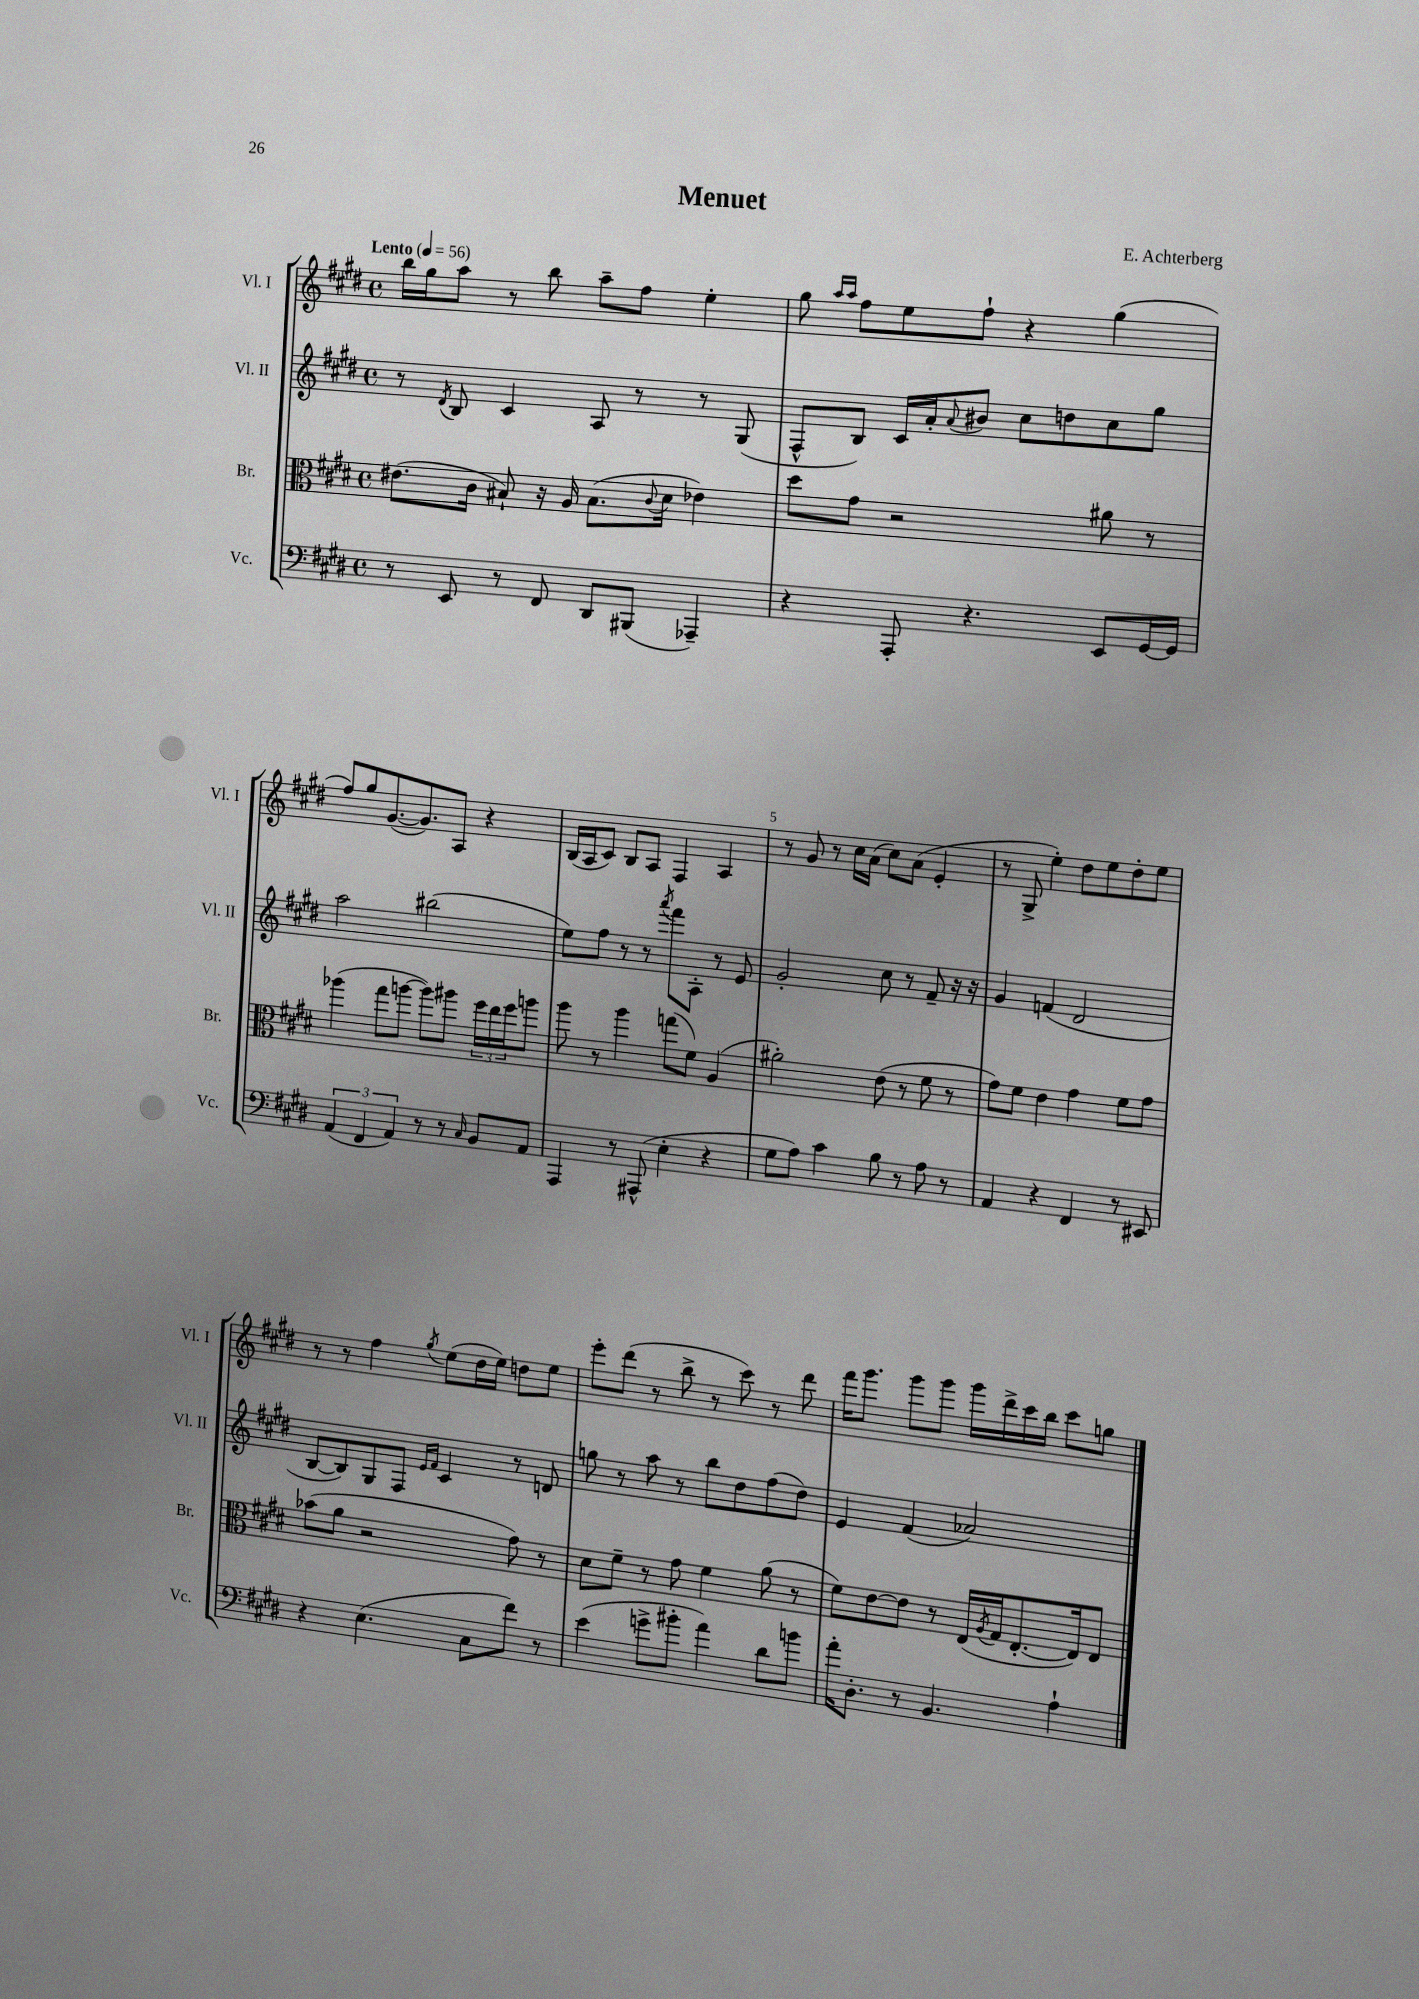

**kern	**kern	**kern	**kern
*staff4	*staff3	*staff2	*staff1
*clefF4	*clefC3	*clefG2	*clefG2
*k[f#c#g#d#]	*k[f#c#g#d#]	*k[f#c#g#d#]	*k[f#c#g#d#]
*M4/4	*M4/4	*M4/4	*M4/4
*met(c)	*met(c)	*met(c)	*met(c)
*MM56	*MM56	*MM56	*MM56
8r	(8.e#\L	8r	16bb\LL
.	.	.	16gg#\J
.	.	8qd#/	.
8EE/	.	8B/	8aa\J
.	16c#\Jk	.	.
8r	8B#`/)	4c#/	8r
8FF#/	16r	.	8bb\
.	16A/	.	.
8DD#/L	(8.B#\L	8A/	8aa~\L
(8BBB#/J	.	8r	8ff#\J
.	8qqc#/	.	.
.	16d#\Jk	.	.
4AAA-~/)	4e-\)	8r	4ee'\
.	.	(8G#/	.
=	=	=	=
4r	8dd#\L	8F#^^/L	8gg#\
.	.	.	16qqaa/LL
.	.	.	16qqaa/JJ
.	8g#\J	8B/J)	8ff#\L
8AAA'/	2r	16c#/LL	8ee\
.	.	16a'/J	.
.	.	8qqa/	.
4.r	.	8b#/J	8ff#`\J
.	.	8cc#\L	4r
.	.	8dd\	.
8EE/L	8a#\	8cc#\	(4gg#\
[16GG#/L	8r	8gg#\J	.
16GG#/]JJ	.	.	.
=	=	=	=
(6AA/	(4aa-\	2aa\	8ff#/L)
.	.	.	8gg#/
6FF#/	.	.	.
.	8gg#\L	.	([8.g#/
6AA/)	.	.	.
.	[8aa\J	.	.
.	.	.	8.g#/])
8r	8aa\]L)	(2bb#\	.
8r	8aa#\J	.	8A/J
16qqC#/	.	.	.
8BB/L	24ff#\LL	.	4r
.	24ee\	.	.
.	24ff#\J	.	.
8AA/J	8aa\J	.	.
=	=	=	=
4AAA/	8aa\	8ee\L)	(16B/LL
.	.	.	16A/J
.	8r	8ff#\J	8c#/J)
8r	4aa\	8r	8B/L
(8AAA#^^/	.	8r	8A/J
.	.	8qaaa/	.
4E'\	(8gg\L	8fff#\L	4F#/
.	8f#\J)	8A'\J	.
4r	(4A/	8r	4A/
.	.	8e/	.
=	=	=	=
8G#\L	2a#'\)	2g#'/	8r
8A\J)	.	.	8g#/
4c#\	.	.	8r
.	.	.	16cc#\LL
.	.	.	(16a\JJ
8B\	(8e\	8cc#\	8cc#\L)
8r	8r	8r	(8a\J
8A\	8f#\	8f#~/	4e'/
8r	8r	16r	.
.	.	16r	.
=	=	=	=
4AA/	8g#\L)	4g#/	8r
.	8f#\J	.	8G#^/
4r	4e\	(4f/	4ee'\)
4FF#/	4g#\	2d#/	8dd#\L
.	.	.	8ee\
8r	8f#\L	.	8dd#'\
8EE#/	8g#\J	.	8ee\J
=	=	=	=
4r	(8b-\L	[8B/L	8r
.	8a\J	8B/])	8r
(4.E\	2r	8G#/	4ff#\
.	.	8F#/J	.
.	.	16qqe/LL	.
.	.	16qqf#/JJ	8qgg#/
.	.	4c#/	(8ee\L
8C#\L	.	.	16dd#\L
.	.	.	16ee\JJ)
8f#\J)	8g#\)	8r	8dd\L
8r	8r	8d/	8ee\J
=	=	=	=
(4e\	8d#\L	8gg\	8eee'\L
.	8f#~\J	8r	(8ddd#\J
8g^\L	8r	8aa\	8r
8b#'\J	8g#\	8r	8bb^\
4a\)	4f#\	8bb\L	8r
.	.	8dd#\	8ccc#\)
8d#\L	(8a\	(8ff#\	8r
8b\J	8r	8dd#\J)	8ddd#\
=	=	=	=
16a'\LK	8f#\L)	4e/	16fff#\LK
8.D#'\J	.	.	8.ggg#\J
.	[8e\	.	.
8r	8e\]J	(4f#/	8ggg#\L
4.BB/	8r	.	8ggg#\J
.	(16E/LL	2a-/)	16ggg#\LL
.	8qA/	.	.
.	16G#/J	.	16ddd#^\
.	[8.E'/	.	16ccc#\
.	.	.	16bb\JJ
4A`\	.	.	8ccc#\L
.	16E/]k)	.	.
.	8E/J	.	8gg\J
==	==	==	==
*-	*-	*-	*-
